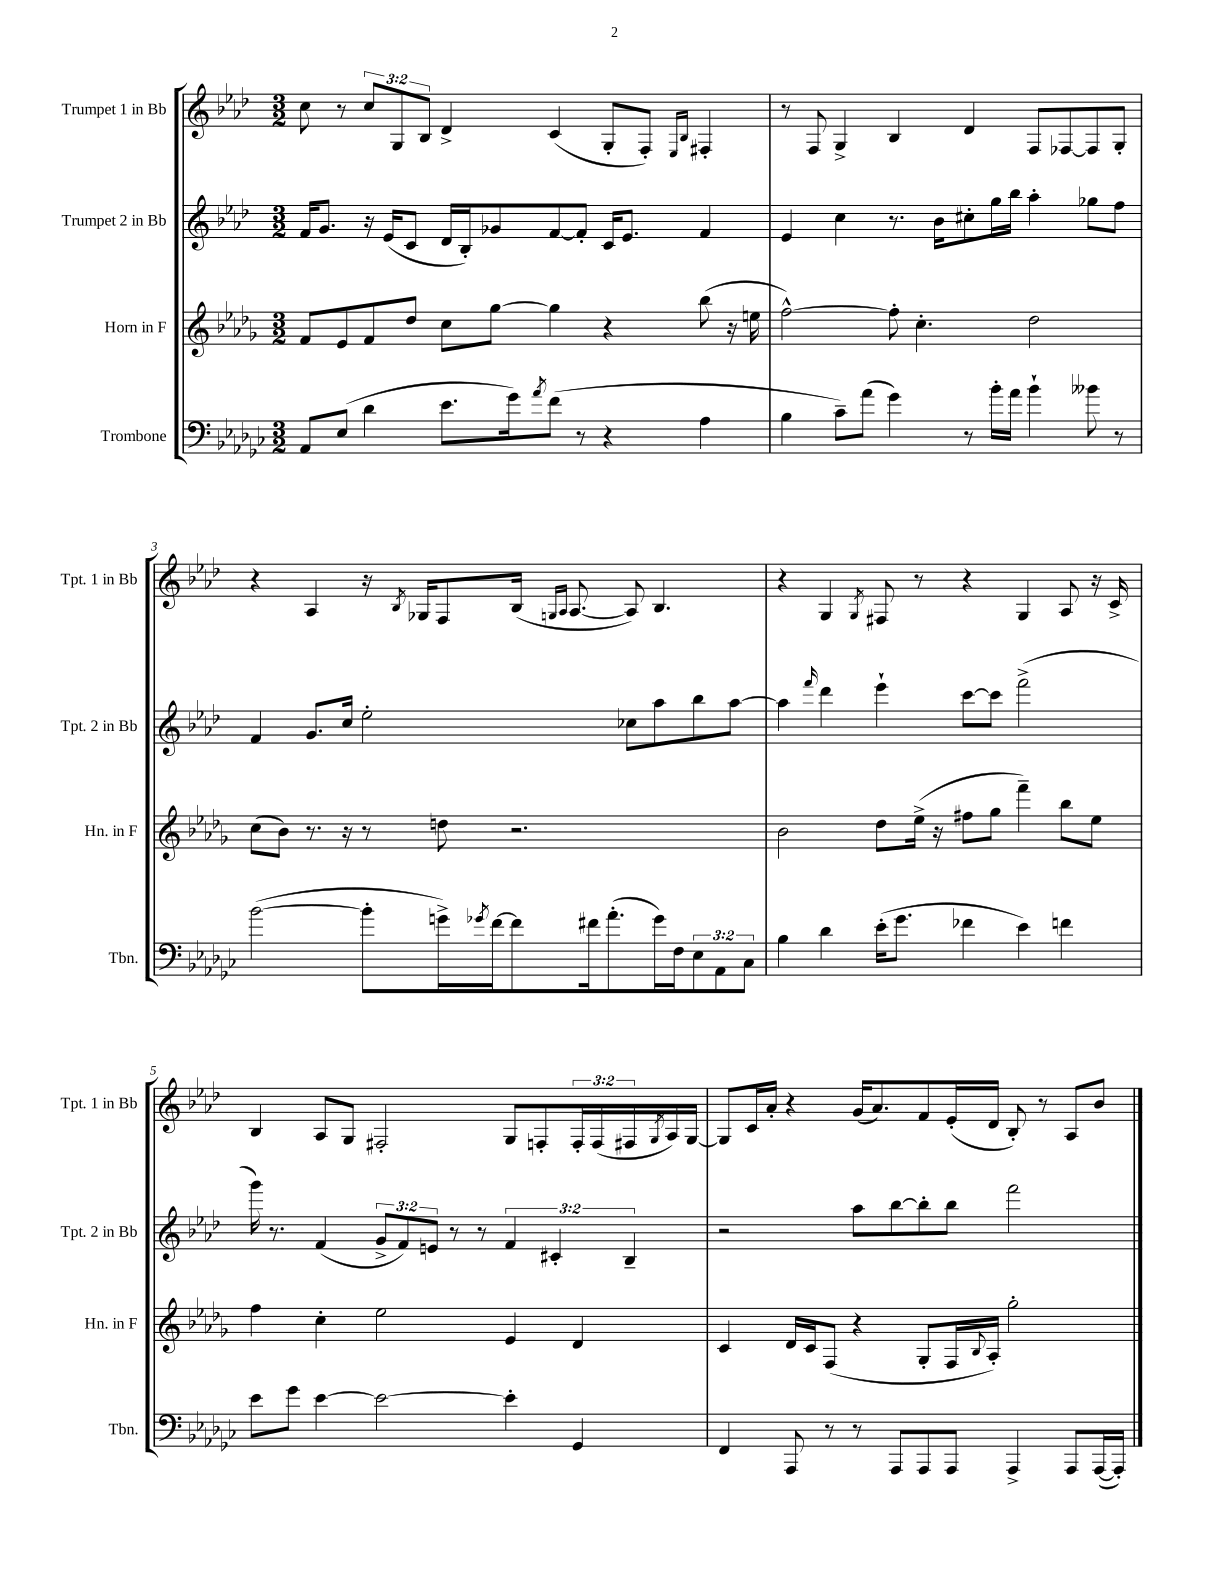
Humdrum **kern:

**kern	**kern	**kern	**kern
*part4	*part3	*part2	*part1
*staff4	*staff3	*staff2	*staff1
*I"Trombone	*I"Horn in F	*I"Trumpet 2 in Bb	*I"Trumpet 1 in Bb
*I'Tbn.	*I'Hn. in F	*I'Tpt. 2 in Bb	*I'Tpt. 1 in Bb
*clefF4	*clefG2	*clefG2	*clefG2
*k[b-e-a-d-g-c-]	*k[b-e-a-d-g-]	*k[b-e-a-d-]	*k[b-e-a-d-]
*M3/2	*M3/2	*M3/2	*M3/2
=1	=1	=1	=1
8AA-/L	8f/L	16f/KL	8cc\
.	.	8.g/J	.
(8E-/J	8e-/	.	8r
4d-\	8f/	16r	12cc/L
.	.	(16e-/KL	.
.	.	.	12G/
.	8dd-/J	8c/J	.
.	.	.	12B-/J
8.e-\L	8cc\L	16d-/LL	4d-^/
.	.	16B-'/J)	.
.	[8gg-\J	8g-X/	.
16g-\k)	.	.	.
8qa-/	.	.	.
(8f\J	4gg-\]	[8f/	(4c/
8r	.	8f'/J]	.
4r	4r	16c/KL	8G'/L
.	.	8.e-/J	.
.	.	.	8F'/J)
.	.	.	16qqE-/LL
.	.	.	16qqB-/JJ
4A-\	(8bb-\	4f/	4F#X'/
.	16r	.	.
.	16een\	.	.
=2	=2	=2	=2
4B-\	[2ff^^\)	4e-/	8r
.	.	.	8F/
8c-~\L)	.	4cc\	4G^/
(8a-\J	.	.	.
4g-\)	8ff'\]	8.r	4B-/
.	4.cc'\	.	.
.	.	16b-\KL	.
8r	.	8cc#X'\	4d-/
16b-'\LL	.	16gg\L	.
16a-\JJ	.	16bb-\JJ	.
4b-`\	2dd-\	4aa-'\	8F/L
.	.	.	[8F-X/
8b--X\	.	8gg-X\L	8F-/]
8r	.	8ff\J	8G'/J
!!LO:LB:g=z
=3	=3	=3	=3
([2b-\	(8cc\L	4f/	4r
.	8b-\J)	.	.
.	8.r	8.g/L	4A-/
.	16r	16cc/Jk	.
8b-'\L]	8r	2ee-'\	16r
.	.	.	8qB-/
.	.	.	16G-X/KL
16gn^\L)	8ddn\	.	8F/
8qg-X/	.	.	.
[16f\J	.	.	.
8f\]	2.r	.	(16B-/Jk
.	.	.	16qqGn/LL
.	.	.	16qqA-/JJ
.	.	.	[8.A-/
16f#X\k	.	.	.
(8.a-'\	.	.	.
.	.	8cc-X\L	8A-/])
16g-\L)	.	8aa-\	4.B-/
16F\J	.	.	.
12E-\	.	8bb-\	.
12AA-\	.	.	.
.	.	[8aa-\J	.
12C-\J	.	.	.
=4	=4	=4	=4
4B-\	2b-\	4aa-\]	4r
.	.	16qqfff/	.
4d-\	.	4ddd-\	4G/
.	.	.	8qG/
(16e-'\KL	8dd-\L	4eee-`\	8F#X/
8.g-\J	.	.	.
.	(16ee-^\Jk	.	8r
.	16r	.	.
4f-X\	8ff#X\L	[8ccc\L	4r
.	8gg-\J	8ccc\J]	.
4e-\)	4fff~\)	(2fff^\	4G/
4fn\	8bb-\L	.	8A-/
.	8ee-\J	.	16r
.	.	.	16c^/
!!LO:LB:g=z
=5	=5	=5	=5
8e-\L	4ff\	16ggg\)	4B-/
.	.	8.r	.
8g-\J	.	.	.
[4e-\	4cc'\	(4f/	8A-/L
.	.	.	8G/J
2e-\_	2ee-\	12g^/L	2F#X'/
.	.	12f/)	.
.	.	12en/J	.
.	.	8r	.
.	.	8r	.
4e-'\]	4e-/	6f/	8G/L
.	.	.	8Fn'/
.	.	6c#X'/	.
4GG-/	4d-/	.	24F'/L
.	.	.	(24F/
.	.	6B-~/	24F#X/
.	.	.	8qG/
.	.	.	16A-/)
.	.	.	[16G/JJ
=6	=6	=6	=6
4FF/	4c/	2r	8G/L]
.	.	.	16c/L
.	.	.	16a-'/JJ
8AAA-/	16d-/LL	.	4r
.	16c/J	.	.
8r	(8F/J	.	.
8r	4r	8aa-\L	(16g/KL
.	.	.	8.a-/)
8AAA-/L	.	[8bb-\	.
8AAA-/	8G-'/L	8bb-'\]	8f/
8AAA-/J	16F/L	8bb-\J	(16e-'/L
.	8qqB-/	.	.
.	16A-'/JJ)	.	16d-/JJ
4AAA-^/	2gg-'\	2fff\	8B-'/)
.	.	.	8r
8AAA-/L	.	.	8A-/L
([16AAA-/L	.	.	8b-/J
16AAA-'/JJ])	.	.	.
==	==	==	==
*-	*-	*-	*-
